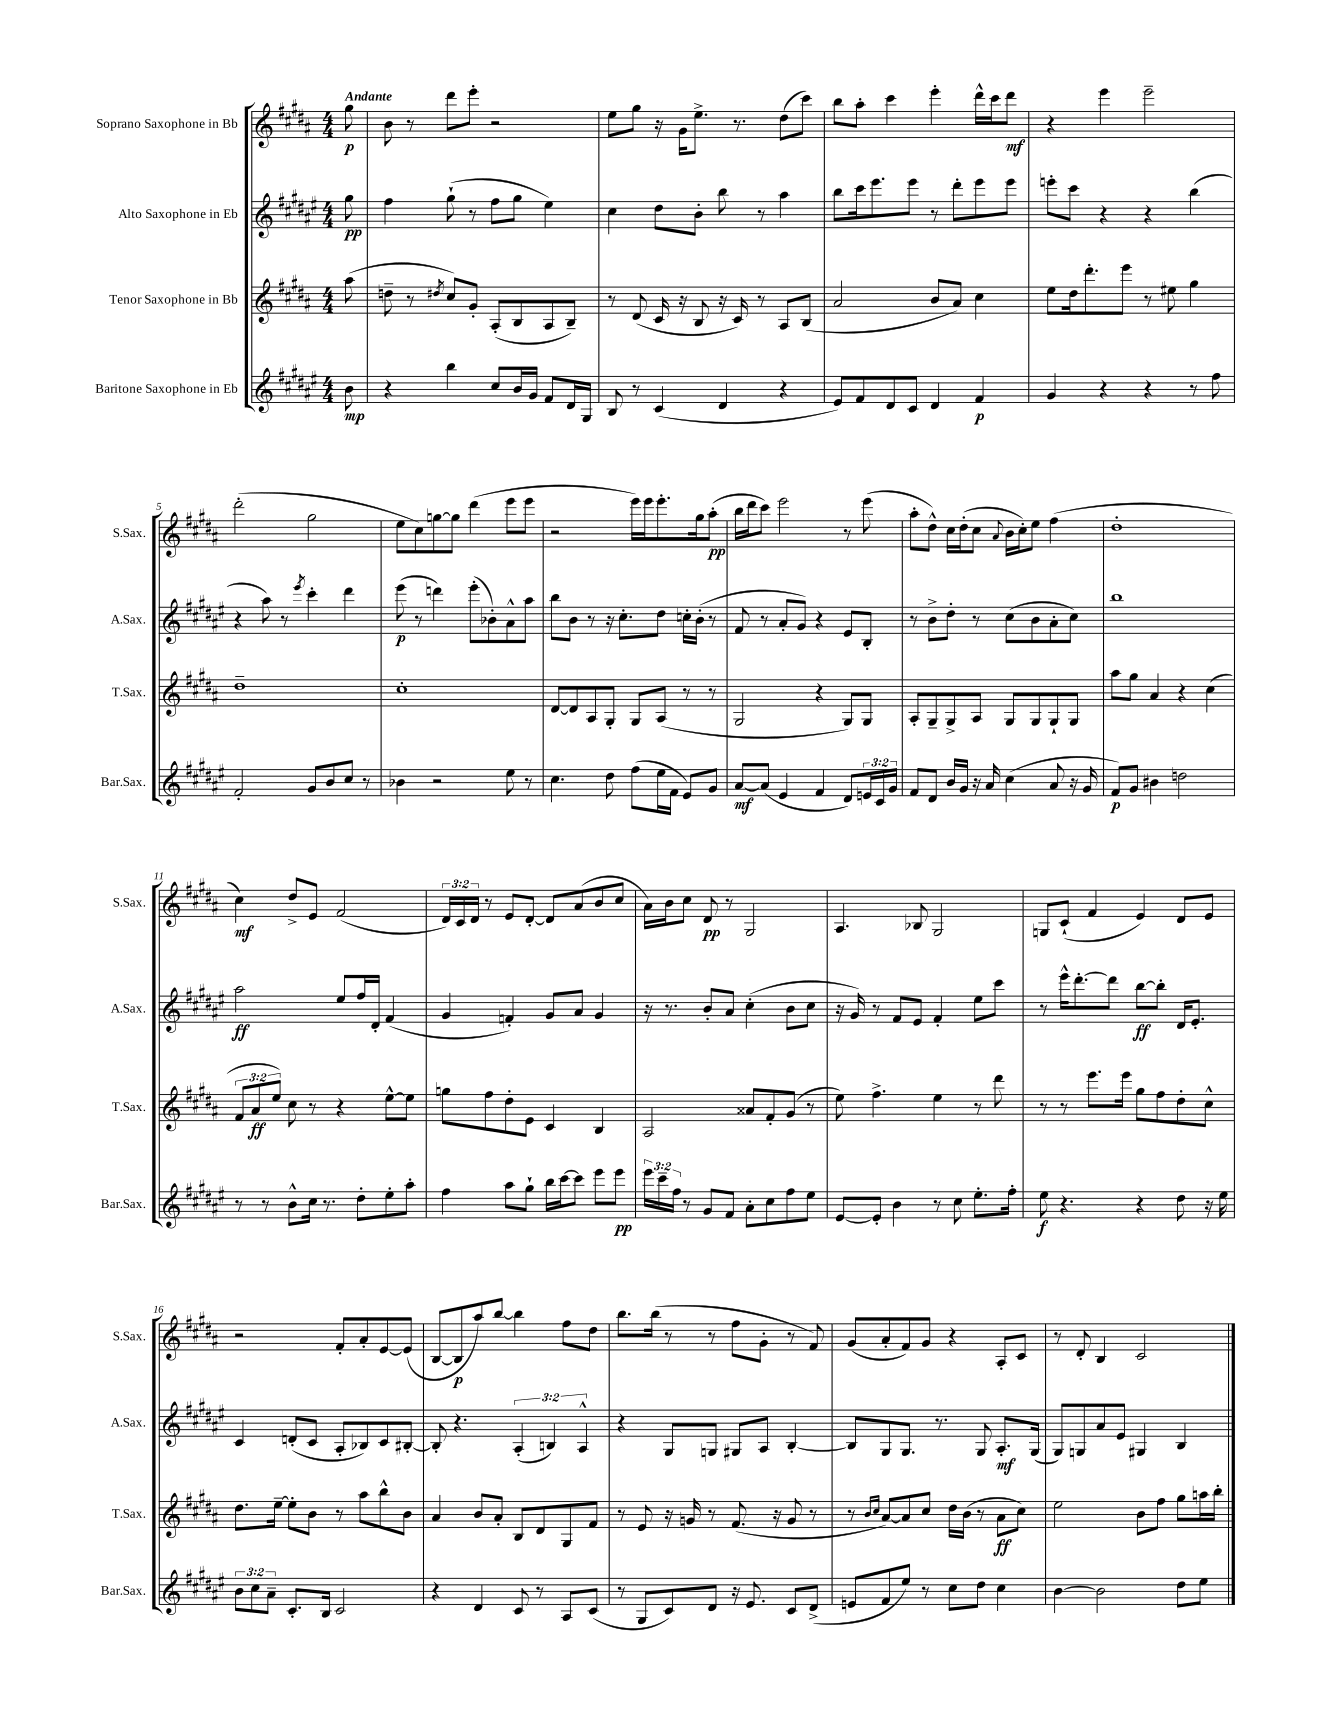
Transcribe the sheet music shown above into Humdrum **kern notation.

**kern	**dynam	**kern	**dynam	**kern	**dynam	**kern	**dynam
*part4	*part4	*part3	*part3	*part2	*part2	*part1	*part1
*staff4	*staff4	*staff3	*staff3	*staff2	*staff2	*staff1	*staff1
*I"Baritone Saxophone in Eb	*	*I"Tenor Saxophone in Bb	*	*I"Alto Saxophone in Eb	*	*I"Soprano Saxophone in Bb	*
*I'Bar.Sax.	*	*I'T.Sax.	*	*I'A.Sax.	*	*I'S.Sax.	*
*clefG2	*	*clefG2	*	*clefG2	*	*clefG2	*
*k[f#c#g#d#a#e#]	*	*k[f#c#g#d#a#]	*	*k[f#c#g#d#a#e#]	*	*k[f#c#g#d#a#]	*
*M4/4	*	*M4/4	*	*M4/4	*	*M4/4	*
=	=	=	=	=	=	=	=
!	!	!	!	!	!	!LO:TX:a:B:t=Andante	!
8b\	mp	(8aa#\	.	8gg#\	pp	8gg#\	p
=1	=1	=1	=1	=1	=1	=1	=1
4r	.	8ddn~\	.	4ff#\	.	8b\	.
.	.	8r	.	.	.	8r	.
.	.	8qdd#X/	.	.	.	.	.
4bb\	.	8cc#/L)	.	(8gg#`\	.	8ddd#\L	.
.	.	8g#'/J	.	8r	.	8eee'\J	.
8cc#/L	.	(8A#'/L	.	8ff#\L	.	2r	.
16b/L	.	8B/	.	8gg#\J	.	.	.
16g#/JJ	.	.	.	.	.	.	.
8f#/L	.	8A#/	.	4ee#\)	.	.	.
16d#/L	.	8B~/J)	.	.	.	.	.
16G#/JJ	.	.	.	.	.	.	.
=2	=2	=2	=2	=2	=2	=2	=2
8B/	.	8r	.	4cc#\	.	8ee\L	.
8r	.	(8d#/	.	.	.	8gg#\J	.
(4c#/	.	16c#/	.	8dd#\L	.	16r	.
.	.	16r	.	.	.	16g#\KL	.
.	.	8B/	.	8b'\J	.	8.ee^\J	.
4d#/	.	16r	.	8bb\	.	.	.
.	.	16c#/)	.	.	.	8.r	.
.	.	8r	.	8r	.	.	.
4r	.	8A#/L	.	4aa#\	.	(8dd#\L	.
.	.	(8B/J	.	.	.	8ccc#\J)	.
=3	=3	=3	=3	=3	=3	=3	=3
8e#/L)	.	2a#/	.	8bb\L	.	8bb\L	.
8f#/	.	.	.	16ccc#\k	.	8aa#'\J	.
.	.	.	.	8.eee#\	.	.	.
8d#/	.	.	.	.	.	4ccc#\	.
8c#/J	.	.	.	8eee#\J	.	.	.
4d#/	.	8b/L	.	8r	.	4eee'\	.
.	.	8a#/J)	.	8ddd#'\L	.	.	.
4f#/	p	4cc#\	.	8eee#\	.	16ddd#^^\LL	.
.	.	.	.	.	.	16ccc#\J	.
.	.	.	.	8eee#\J	.	8ddd#\J	mf
=4	=4	=4	=4	=4	=4	=4	=4
4g#/	.	8ee\L	.	8eeen'\L	.	4r	.
.	.	16dd#\k	.	8ccc#\J	.	.	.
.	.	8.ddd#'\	.	.	.	.	.
4r	.	.	.	4r	.	4eee\	.
.	.	8eee\J	.	.	.	.	.
4r	.	8r	.	4r	.	2eee~\	.
.	.	8ee#X\	.	.	.	.	.
8r	.	4gg#\	.	(4bb\	.	.	.
8ff#\	.	.	.	.	.	.	.
!!LO:LB:g=z
=5	=5	=5	=5	=5	=5	=5	=5
2f#'/	.	1dd#~	.	4r	.	(2ddd#'\	.
.	.	.	.	8aa#\)	.	.	.
.	.	.	.	8r	.	.	.
.	.	.	.	8qeee#/	.	.	.
8g#/L	.	.	.	4ccc#'\	.	2gg#\	.
8b/	.	.	.	.	.	.	.
8cc#/J	.	.	.	4ddd#\	.	.	.
8r	.	.	.	.	.	.	.
=6	=6	=6	=6	=6	=6	=6	=6
4b-X\	.	1cc#'	.	(8eee#\	p	8ee\L	.
.	.	.	.	8r	.	8cc#\)	.
2r	.	.	.	4dddn\)	.	[8ggn\	.
.	.	.	.	.	.	8gg\J]	.
.	.	.	.	(8eee#'\L	.	(4ddd#\	.
.	.	.	.	8b-X'\)	.	.	.
8ee#\	.	.	.	8a#^^\	.	8eee\L	.
8r	.	.	.	8aa#\J	.	8eee\J	.
=7	=7	=7	=7	=7	=7	=7	=7
4.cc#\	.	[8d#/L	.	8bb\L	.	2r	.
.	.	8d#/]	.	8b\J	.	.	.
.	.	8A#/	.	8r	.	.	.
8dd#\	.	8G#'/J	.	16r	.	.	.
.	.	.	.	8.cc#'\L	.	.	.
(8ff#\L	.	8G#/L	.	.	.	16eee\LL)	.
.	.	.	.	.	.	16eee\J	.
16ee#\L	.	(8A#/J	.	8dd#\J	.	8.eee'\	.
16f#\JJ	.	.	.	.	.	.	.
8e#/L)	.	8r	.	16ccn'\LL	.	.	.
.	.	.	.	(16b'\JJ	.	16gg#\k	.
8g#/J	.	8r	.	8r	.	(8aa#'\J	pp
=8	=8	=8	=8	=8	=8	=8	=8
[8a#/L	mf	2G#/	.	8f#/	.	16bb\LL	.
.	.	.	.	.	.	16ddd#\J	.
(8a#/J]	.	.	.	8r	.	8ccc#\J)	.
4e#/	.	.	.	8a#'/L	.	2eee\	.
.	.	.	.	8g#/J)	.	.	.
4f#/	.	4r	.	4r	.	.	.
8d#/L)	.	8G#/L)	.	8e#/L	.	8r	.
24en/L	.	8G#/J	.	8B'/J	.	(8eee\	.
24c#/	.	.	.	.	.	.	.
24g#/JJ	.	.	.	.	.	.	.
=9	=9	=9	=9	=9	=9	=9	=9
8f#/L	.	8A#'/L	.	8r	.	8aa#'\L	.
8d#/J	.	8G#~/	.	8b^\L	.	8dd#^^\J)	.
16b/LL	.	8G#^/	.	8dd#'\J	.	16cc#\LL	.
16g#/JJ	.	.	.	.	.	(16dd#'\J	.
16r	.	8A#/J	.	8r	.	8cc#\J	.
16a#/	.	.	.	.	.	.	.
.	.	.	.	.	.	8qqa#/	.
(4cc#\	.	8G#/L	.	(8cc#\L	.	16b\LL	.
.	.	.	.	.	.	16cc#'\J)	.
.	.	8G#/	.	8b\	.	8ee\J	.
8a#/	.	8G#`/	.	8a#'\	.	(4ff#\	.
16r	.	8G#/J	.	8cc#\J)	.	.	.
16g#/	.	.	.	.	.	.	.
=10	=10	=10	=10	=10	=10	=10	=10
8f#/L)	p	8aa#\L	.	1bb	.	1dd#'	.
8g#/J	.	8gg#\J	.	.	.	.	.
4b#X\	.	4a#/	.	.	.	.	.
2ddn\	.	4r	.	.	.	.	.
.	.	(4cc#\	.	.	.	.	.
!!LO:LB:g=z
=11	=11	=11	=11	=11	=11	=11	=11
8r	.	12f#/L	.	2aa#\	ff	4cc#\)	mf
.	.	12a#/	ff	.	.	.	.
8r	.	.	.	.	.	.	.
.	.	12ee/J)	.	.	.	.	.
8b^^\L	.	8cc#\	.	.	.	8dd#^/L	.
16cc#\Jk	.	8r	.	.	.	8e/J	.
8.r	.	.	.	.	.	.	.
.	.	4r	.	8ee#/L	.	(2f#/	.
8dd#'\L	.	.	.	16ff#/L	.	.	.
.	.	.	.	16d#'/JJ	.	.	.
8ee#'\	.	[8ee^^\L	.	(4f#/	.	.	.
8aa#'\J	.	8ee\J]	.	.	.	.	.
=12	=12	=12	=12	=12	=12	=12	=12
4ff#\	.	8ggn\L	.	4g#/	.	24d#/LL)	.
.	.	.	.	.	.	24c#/	.
.	.	.	.	.	.	24d#/JJ	.
.	.	8ff#\	.	.	.	8r	.
8aa#\L	.	8dd#'\	.	4fn'/)	.	8e/L	.
8gg#`\J	.	8e\J	.	.	.	[8d#'/J	.
16bb\LL	.	4c#/	.	8g#/L	.	8d#/L]	.
[16ccc#\J	.	.	.	.	.	.	.
8ccc#\J]	.	.	.	8a#/J	.	(8a#/	.
8eee#\L	.	4B/	.	4g#/	.	8b/	.
8eee#\J	pp	.	.	.	.	8cc#/J	.
=13	=13	=13	=13	=13	=13	=13	=13
24eee#\LL	.	2A#/	.	16r	.	16a#\LL)	.
24ccc#~\	.	.	.	.	.	.	.
.	.	.	.	8.r	.	16b\J	.
24ff#\JJ	.	.	.	.	.	.	.
8r	.	.	.	.	.	8cc#\J	.
8g#/L	.	.	.	8b'/L	.	8d#/	pp
8f#/J	.	.	.	8a#/J	.	8r	.
8a#'\L	.	8a##X/L	.	(4cc#'\	.	2G#/	.
8cc#\	.	8f#'/	.	.	.	.	.
8ff#\	.	(8g#/J	.	8b\L	.	.	.
8ee#\J	.	8r	.	8cc#\J	.	.	.
=14	=14	=14	=14	=14	=14	=14	=14
[8e#/L	.	8ee\)	.	16r	.	4.A#/	.
.	.	.	.	16g#/)	.	.	.
8e#'/J]	.	4.ff#^\	.	8r	.	.	.
4b\	.	.	.	8f#/L	.	.	.
.	.	.	.	8e#/J	.	8B-X/	.
8r	.	4ee\	.	4f#'/	.	2G#/	.
8cc#\	.	.	.	.	.	.	.
8.ee#'\L	.	8r	.	8ee#\L	.	.	.
.	.	8ddd#\	.	8ccc#\J	.	.	.
16ff#'\Jk	.	.	.	.	.	.	.
=15	=15	=15	=15	=15	=15	=15	=15
8ee#\	f	8r	.	8r	.	8Gn/L	.
4.r	.	8r	.	16eee#^^\KL	.	(8c#`/J	.
.	.	.	.	[8.ddd#'\	.	.	.
.	.	8.eee\L	.	.	.	4f#/	.
.	.	.	.	8ddd#\J]	.	.	.
.	.	16eee\Jk	.	.	.	.	.
4r	.	8gg#\L	.	[8bb\L	ff	4e/)	.
.	.	8ff#\	.	8bb'\J]	.	.	.
8dd#\	.	8dd#'\	.	16d#/KL	.	8d#/L	.
.	.	.	.	8.e#'/J	.	.	.
16r	.	8cc#^^\J	.	.	.	8e/J	.
16ee#\	.	.	.	.	.	.	.
!!LO:LB:g=z
=16	=16	=16	=16	=16	=16	=16	=16
12b\L	.	8.dd#\L	.	4c#/	.	2r	.
12cc#\	.	.	.	.	.	.	.
12a#~\J	.	.	.	.	.	.	.
.	.	[16ee~\Jk	.	.	.	.	.
8.c#'/L	.	8ee'\L]	.	(8dn'/L	.	.	.
.	.	8b\J	.	8c#/J	.	.	.
16B/Jk	.	.	.	.	.	.	.
2c#/	.	8r	.	8A#'/L	.	8f#'/L	.
.	.	8aa#\L	.	8B-X/)	.	8a#'/	.
.	.	8bb^^\	.	8c#/	.	[8e/	.
.	.	8b\J	.	[8B#X'/J	.	(8e/J]	.
=17	=17	=17	=17	=17	=17	=17	=17
4r	.	4a#/	.	8B#'/]	.	[8B/L	.
.	.	.	.	4.r	.	8B/]	p
4d#/	.	8b/L	.	.	.	8aa#/)	.
.	.	8a#'/J	.	.	.	[8bb/J	.
8c#/	.	8B/L	.	(6A#'/	.	4bb\]	.
8r	.	8d#/	.	.	.	.	.
.	.	.	.	6Bn/)	.	.	.
8A#/L	.	8G#/	.	.	.	8ff#\L	.
.	.	.	.	6A#^^/	.	.	.
(8c#/J	.	8f#/J	.	.	.	8dd#\J	.
=18	=18	=18	=18	=18	=18	=18	=18
8r	.	8r	.	4r	.	8.bb\L	.
8G#/L	.	8e/	.	.	.	.	.
.	.	.	.	.	.	(16bb\Jk	.
8c#/)	.	16r	.	8G#/L	.	8r	.
.	.	16gn/	.	.	.	.	.
8d#/J	.	8r	.	8Gn/J	.	8r	.
16r	.	(8.f#/	.	8G#X/L	.	8ff#\L	.
8.e#/	.	.	.	.	.	.	.
.	.	.	.	8A#/J	.	8g#'\J	.
.	.	16r	.	.	.	.	.
8c#/L	.	8g/	.	[4B'/	.	8r	.
(8d#^/J	.	8r	.	.	.	8f#/)	.
=19	=19	=19	=19	=19	=19	=19	=19
8en/L	.	8r	.	8B/L]	.	(8g#/L	.
.	.	16qqb/LL	.	.	.	.	.
.	.	16qqcc#/JJ	.	.	.	.	.
8f#/	.	[8a#/L)	.	8G#/	.	8a#'/	.
8ee#/J)	.	8a#/]	.	8.G#/J	.	8f#/)	.
8r	.	8cc#/J	.	.	.	8g#/J	.
.	.	.	.	8.r	.	.	.
8cc#\L	.	16dd#\LL	.	.	.	4r	.
.	.	(16b\JJ	.	.	.	.	.
8dd#\J	.	8r	.	8G#/	.	.	.
4cc#\	.	8a#\L	ff	8.A#'/L	mf	8A#'/L	.
.	.	8cc#\J)	.	.	.	8c#/J	.
.	.	.	.	(16G#/Jk	.	.	.
=20	=20	=20	=20	=20	=20	=20	=20
[4b\	.	2ee\	.	8G#/L)	.	8r	.
.	.	.	.	8Gn/	.	8d#'/	.
2b\]	.	.	.	8a#/	.	4B/	.
.	.	.	.	8e#/J	.	.	.
.	.	8b\L	.	4G#X/	.	2c#/	.
.	.	8ff#\J	.	.	.	.	.
8dd#\L	.	8gg#\L	.	4B/	.	.	.
8ee#\J	.	16aan\L	.	.	.	.	.
.	.	16bb'\JJ	.	.	.	.	.
==	==	==	==	==	==	==	==
*-	*-	*-	*-	*-	*-	*-	*-
